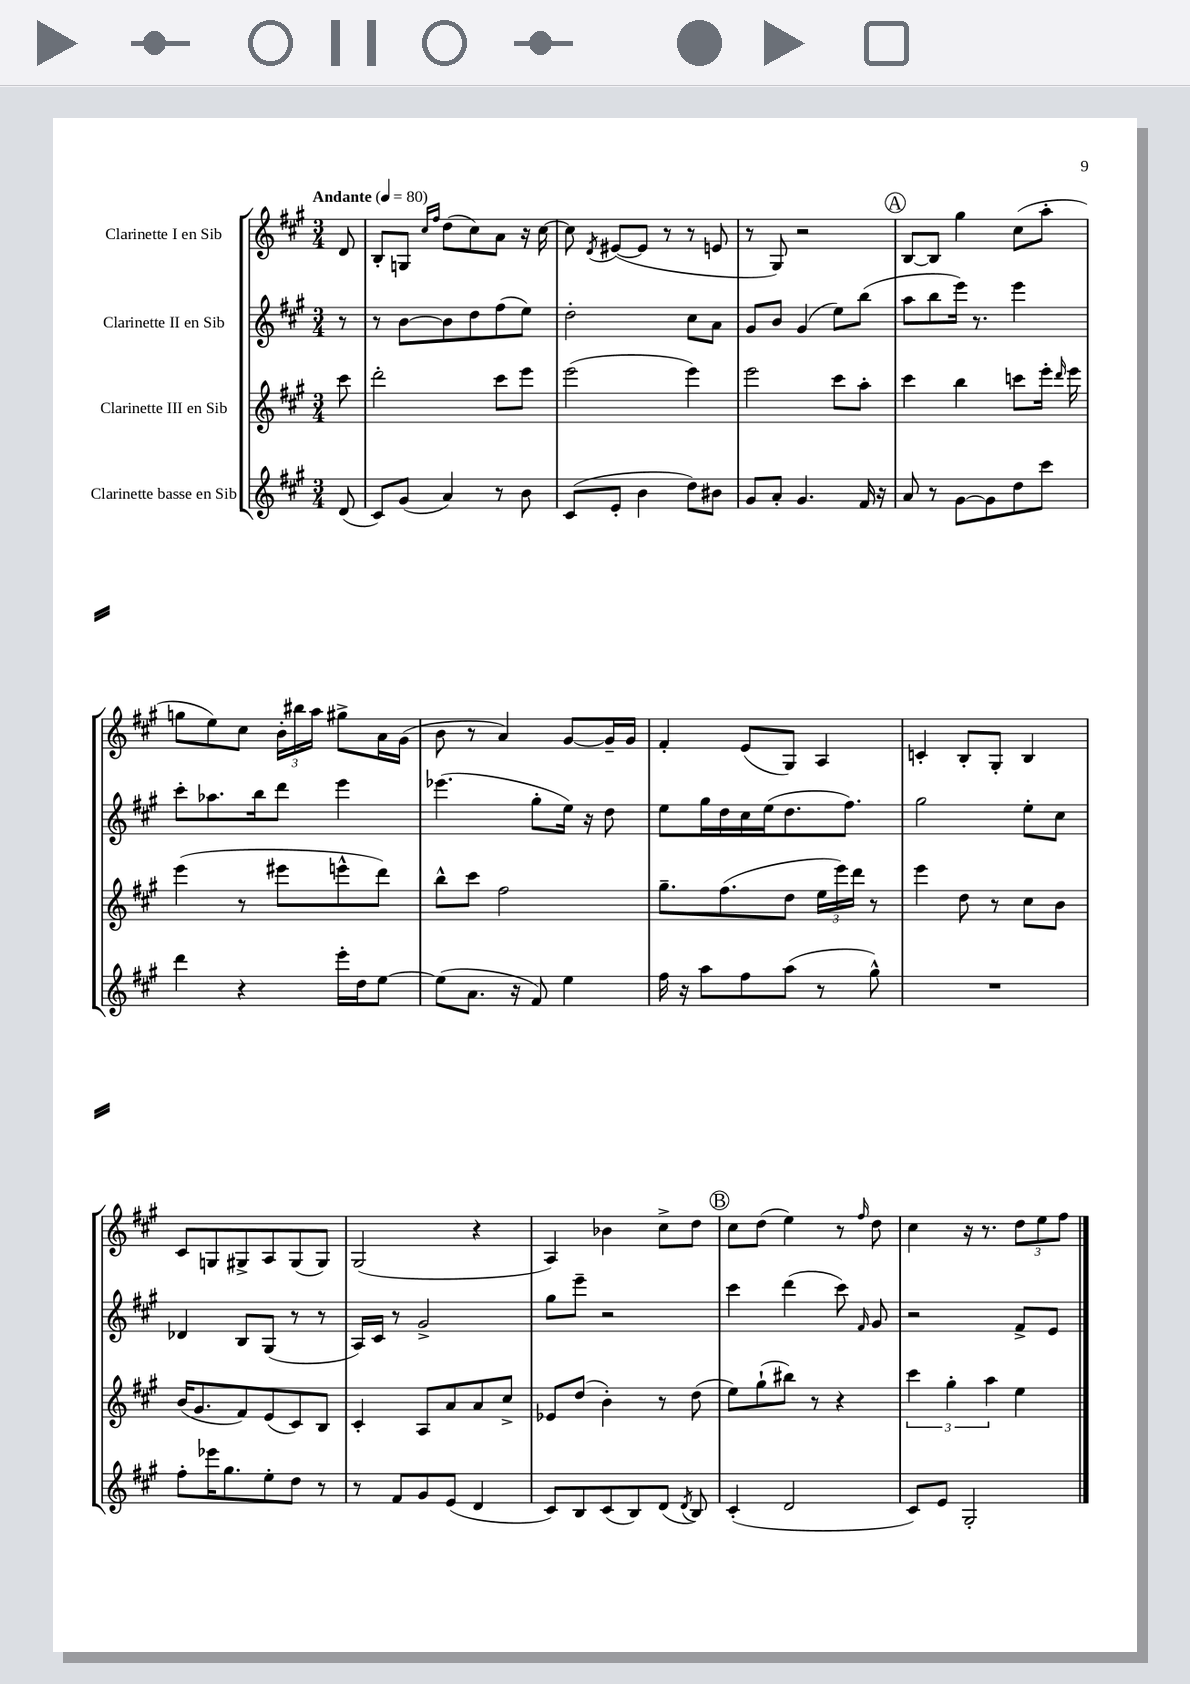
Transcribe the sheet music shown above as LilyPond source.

<<
\new StaffGroup <<
\new Staff = "s0" \with { instrumentName = "Clarinette I en Sib" } {
    \clef treble \key a \major \numericTimeSignature \time 3/4 \partial 8 \tempo "Andante" 4 = 80
    \autoBeamOff d'8 |
    b8[-. g8] \grace { cis''16[ fis''16] } d''8[( cis''8) a'8] r16 cis''16~ |
    cis''8 \acciaccatura { d'8 } eis'8[~( eis'8] r8 r8 e'8 |
    r8 gis8) r2 |
    \mark \markup { \circle "A" } b8[~ b8] gis''4 cis''8[( a''8]-. |
    g''8[ e''8) cis''8] \tuplet 3/2 { b'16[-. bis''16 a''16] } gis''8[-> a'16 gis'16]( |
    b'8 r8 a'4) gis'8[~ gis'16-- gis'16] |
    fis'4-. e'8[( gis8]) a4 |
    c'4-. b8[-. gis8]-. b4 |
    cis'8[ g8 gis8-> a8 gis8( gis8]) |
    gis2( r4 |
    a4) bes'4 cis''8[-> d''8] |
    \mark \markup { \circle "B" } cis''8[ d''8]( e''4) r8 \grace { fis''16 } d''8 |
    cis''4 r16 r8. \tuplet 3/2 { d''8[ e''8 fis''8] } \bar "|." |
}
\new Staff = "s1" \with { instrumentName = "Clarinette II en Sib" } {
    \clef treble \key a \major \numericTimeSignature \time 3/4 \partial 8
    \autoBeamOff r8 |
    r8 b'8[~ b'8 d''8 fis''8( e''8]) |
    d''2-. cis''8[ a'8] |
    gis'8[ b'8] gis'4( e''8[) b''8]( |
    \mark \markup { \circle "A" } a''8[ b''8 e'''16]) r8. e'''4 |
    cis'''8[-. aes''8. b''16 d'''8] e'''4 |
    ees'''4.( gis''8[-. e''16]) r16 d''8 |
    e''8[ gis''16 d''16 cis''16 e''16( d''8. fis''8.]) |
    gis''2 e''8[-. cis''8] |
    des'4 b8[ gis8]( r8 r8 |
    a16[) cis'16] r8 gis'2-> |
    gis''8[ e'''8]-- r2 |
    \mark \markup { \circle "B" } cis'''4 d'''4( cis'''8) \grace { fis'16 } gis'8 |
    r2 fis'8[-> e'8] \bar "|." |
}
\new Staff = "s2" \with { instrumentName = "Clarinette III en Sib" } {
    \clef treble \key a \major \numericTimeSignature \time 3/4 \partial 8
    \autoBeamOff cis'''8 |
    d'''2-. cis'''8[ e'''8] |
    e'''2( e'''4) |
    e'''2 cis'''8[ a''8]-. |
    \mark \markup { \circle "A" } cis'''4 b''4 c'''8[ e'''16]-. \grace { d'''16 } e'''16 |
    e'''4( r8 eis'''8[ e'''8-^ d'''8]) |
    b''8[-^ cis'''8] fis''2 |
    gis''8.[-- fis''8.( d''8] \tuplet 3/2 { e''16[ e'''16) d'''16] } r8 |
    e'''4 d''8 r8 cis''8[ b'8] |
    b'16[( gis'8. fis'8) e'8( cis'8) b8] |
    cis'4-. a8[ a'8 a'8 cis''8]-> |
    ees'8[ d''8]( b'4-.) r8 d''8( |
    \mark \markup { \circle "B" } e''8[) gis''8-!( bis''8]) r8 r4 |
    \tuplet 3/2 { cis'''4 gis''4-. a''4 } e''4 \bar "|." |
}
\new Staff = "s3" \with { instrumentName = "Clarinette basse en Sib" } {
    \clef treble \key a \major \numericTimeSignature \time 3/4 \partial 8
    \autoBeamOff d'8( |
    cis'8[) gis'8]( a'4) r8 b'8 |
    cis'8[( e'8]-. b'4 d''8[) bis'8] |
    gis'8[ a'8]-. gis'4. fis'16 r16 |
    \mark \markup { \circle "A" } a'8 r8 gis'8[~ gis'8 d''8 cis'''8] |
    d'''4 r4 e'''16[-. d''16 e''8]~ |
    e''8[( a'8.] r16 fis'8) e''4 |
    fis''16 r16 a''8[ fis''8 a''8]( r8 gis''8-^) |
    R2. |
    fis''8[-. ees'''16 gis''8. e''8-. d''8] r8 |
    r8 fis'8[ gis'8 e'8]( d'4 |
    cis'8[) b8 cis'8( b8) d'8]( \acciaccatura { d'8 } b8) |
    \mark \markup { \circle "B" } cis'4-.( d'2 |
    cis'8[) e'8] gis2-. \bar "|." |
}
>>
>>
\layout { \context { \Score \remove "Bar_number_engraver" } }
